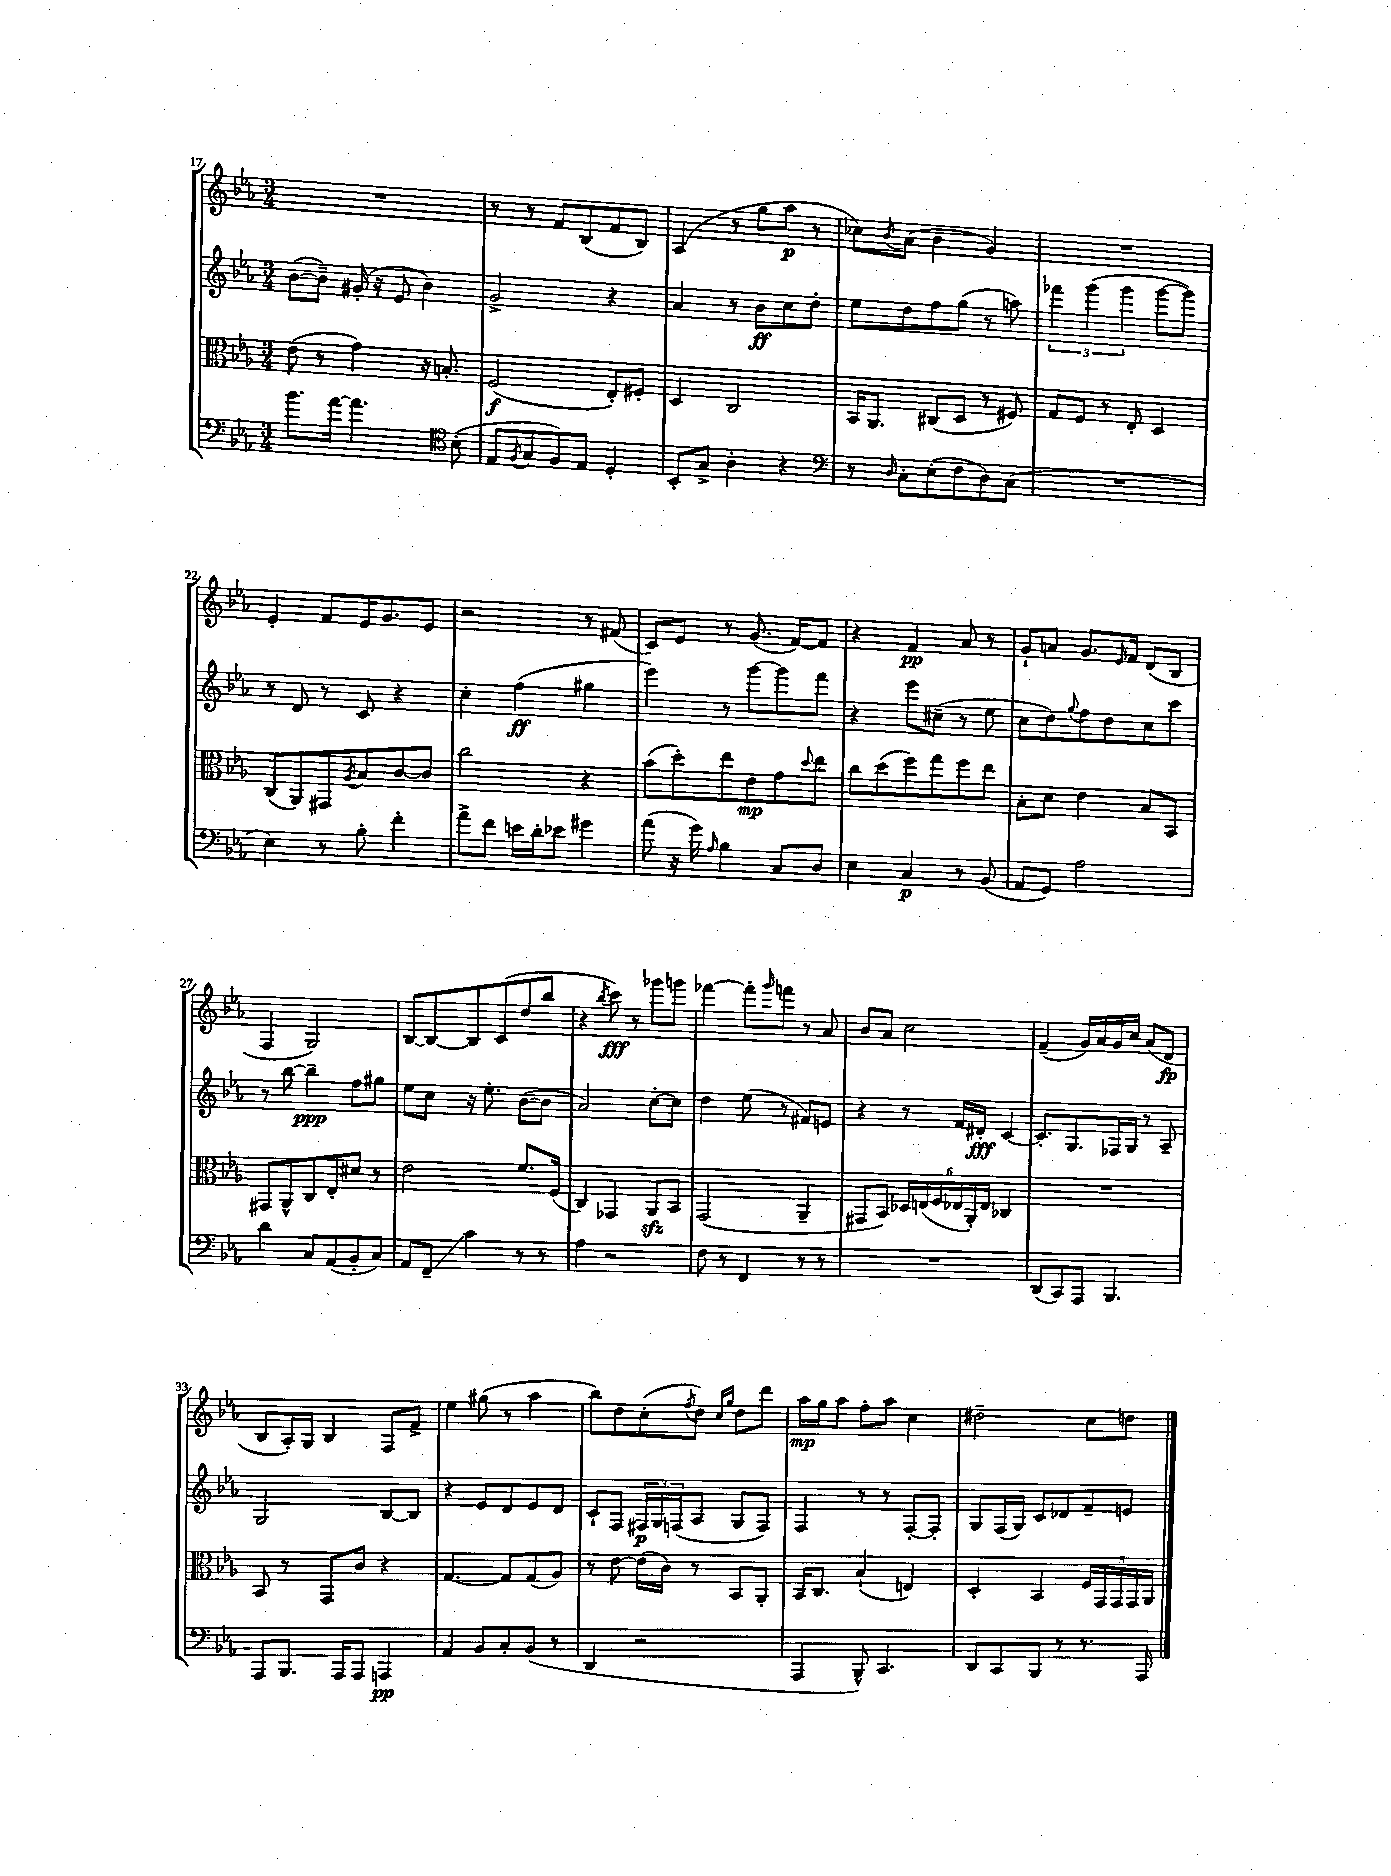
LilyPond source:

<<
\new StaffGroup <<
\new Staff = "s0" {
    \clef treble \key ees \major \numericTimeSignature \time 3/4
    R2. |
    r8 r8 f'8 bes8( f'8 bes8) |
    aes4( r8 g''8 aes''8\p r8 |
    ces''8) \acciaccatura { bes'8 } aes'8( bes'4 g'4) |
    R2. |
    ees'4-. f'8 ees'16 g'8. ees'8 |
    r2 r8 fis'8( |
    c'8) ees'8 r8 g'8.( f'16~) f'8 |
    r4 f'4\pp aes'8 r8 |
    g'8-! a'8 g'8. \grace { ees'16 } f'16 d'8( bes8 |
    f4 g2) |
    bes8~ bes8~ bes8 c'8( d''8 bes''8 |
    r4 \acciaccatura { bes''8 } c'''8\fff) r8 ges'''8 g'''8 |
    fes'''4~ fes'''8-. \grace { g'''16 } f'''8 r8 aes'8 |
    bes'8 aes'8 c''2 |
    f'4--( g'16) aes'16 g'16 c''16 aes'8( d'8\fp |
    bes8 aes16-.) g16 bes4 f8 f'8-> |
    ees''4 gis''8( r8 aes''4 |
    bes''8) d''8 c''8-.( \acciaccatura { f''8 } d''8) \grace { c''16 g''16 } d''8 d'''8 |
    aes''16\mp g''16 aes''8 f''8-. aes''8 c''4 |
    dis''2-- c''8 d''8 \bar "|." |
}
\new Staff = "s1" {
    \clef treble \key ees \major \numericTimeSignature \time 3/4
    bes'8~( bes'8--) gis'16-.( r16 ees'8 bes'4) |
    g'2-> r4 |
    aes'4 r8 bes'8\ff c''8 d''8-. |
    ees''8 d''8 f''8 g''8( r8 a''8) |
    \tuplet 3/2 { fes'''4 g'''4( g'''4 } g'''8~ g'''8) |
    r8 d'8 r8 c'8 r4 |
    c''4-. f''4\ff( gis''4 |
    ees'''4) r8 g'''8~ g'''8 f'''8 |
    r4 ees'''8 cis''8--( r8 ees''8 |
    c''8 d''8) \appoggiatura { g''8 } f''8 d''8 c''8 c'''8 |
    r8 bes''8~ bes''4--\ppp f''8 gis''8 |
    ees''8 c''8 r16 ees''8.-. bes'8~( bes'8 |
    aes'2) c''8~-. c''8 |
    d''4 ees''8( r8 fis'8) e'8 |
    r4 r8 f'16 dis'16-.\fff c'4~ |
    c'8.-. g8. fes16 g16 r8 aes8-- |
    g2 bes8~ bes8 |
    r4 ees'8 d'8 ees'8 d'8 |
    c'8-! f8 \tuplet 3/2 { fis16\p g16 f16( } aes8 g8 f8) |
    f4 r8 r8 f8~-. f8-. |
    g8 f16( g16) c'8 des'8 f'8-- e'8 \bar "|." |
}
\new Staff = "s2" {
    \clef alto \key ees \major \numericTimeSignature \time 3/4
    ees'8( r8 g'4) r16 b8.-. |
    f2\f( ees8-.) fis8-. |
    d4 c2 |
    bes,16 aes,8. cis8( d8 r8 fis8) |
    g8 f8 r8 ees8-. d4 |
    c8( aes,8) gis,8 \acciaccatura { aes8 } bes8 c'8~ c'8 |
    c''2 r4 |
    bes'8( d''8-.) ees''8 ees'8\mp g'8 \appoggiatura { d''8 } ees''8 |
    c''8 d''8( f''8) g''8 f''8 ees''8 |
    bes8-. d'8 ees'4 bes8 bes,8 |
    gis,8 aes,8-^ c8 ees8-. dis'8 r8 |
    ees'2 f'8. f16( |
    c4) ges,4 aes,8\sfz bes,8 |
    g,2( aes,4-- |
    gis,8 bes,8) \tuplet 6/4 { des16 e16( f16 ees16 aes,16-.) ees16 } ces4 |
    R2. |
    bes,8 r8 g,8 c'8 r4 |
    g4.~ g8 g8( aes8) |
    r8 ees'8~ ees'16( c'16) r8 bes,8 aes,8-. |
    bes,16 c8. bes4-!( e4) |
    d4-. bes,4 \tuplet 5/4 { f16 g,16 g,16 g,16 aes,16 } \bar "|." |
}
\new Staff = "s3" {
    \clef bass \key ees \major \numericTimeSignature \time 3/4
    bes'8. aes'16~ aes'4. \clef tenor bes8-.( |
    ees8 \acciaccatura { f8 } g8 f8) ees8 d4-. |
    bes,8-. g8-> aes4-. r4 |
    \clef bass r8 \grace { d16 } c8-. ees8-.( f8 d8) c8( |
    R2. |
    ees4) r8 bes8-. f'4-. |
    aes'8-> f'8 e'16 d'16-. ees'8 gis'4 |
    aes'8( r16 g'16) \grace { aes16 } bes4 c8 d8 |
    ees4 c4\p r8 bes,8( |
    aes,8 g,8) aes2 |
    d'4 c8 aes,8( bes,8-. c8) |
    aes,8 f,8--\glissando c'4 r8 r8 |
    aes4 r2 |
    f8 r8 f,4 r8 r8 |
    R2. |
    d,8( c,8) aes,,8 bes,,4. |
    aes,,8 bes,,8. aes,,16 aes,,8 a,,4\pp |
    aes,4 bes,8 c8-. bes,8( r8 |
    d,4 r2 |
    aes,,4 bes,,8-^) c,4. |
    d,8 c,8 bes,,8 r8 r8. aes,,16 \bar "|." |
}
>>
>>
\layout { \context { \Score currentBarNumber = #17 } }
